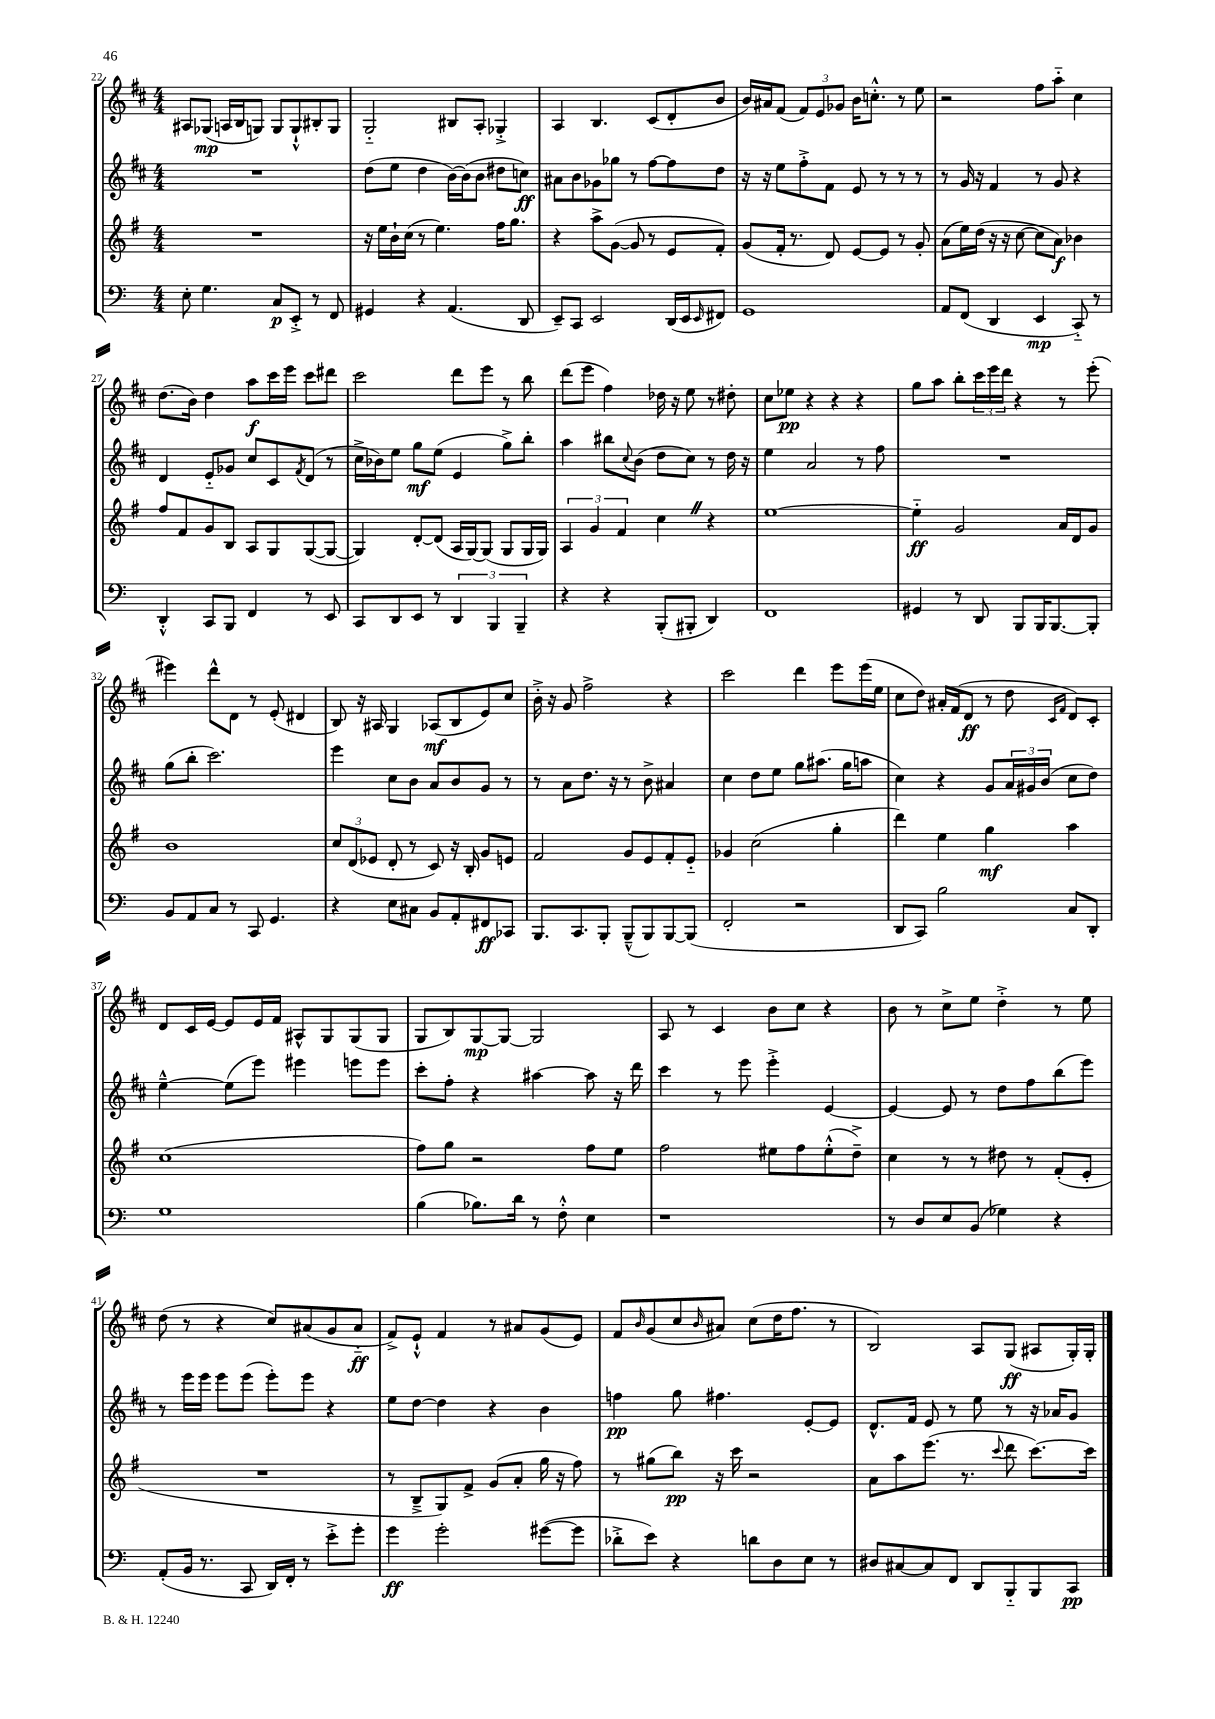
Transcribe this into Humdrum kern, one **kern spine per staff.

**kern	**dynam	**kern	**dynam	**kern	**dynam	**kern	**dynam
*part4	*part4	*part3	*part3	*part2	*part2	*part1	*part1
*staff4	*staff4	*staff3	*staff3	*staff2	*staff2	*staff1	*staff1
*clefF4	*	*clefG2	*	*clefG2	*	*clefG2	*
*k[]	*	*k[f#]	*	*k[f#c#]	*	*k[f#c#]	*
*M4/4	*	*M4/4	*	*M4/4	*	*M4/4	*
=22	=22	=22	=22	=22	=22	=22	=22
8E'\	.	1r	.	1r	.	8A#X/L	.
4.G\	.	.	.	.	.	(8G-X/J	mp
.	.	.	.	.	.	16An/LL	.
.	.	.	.	.	.	16B/J	.
.	.	.	.	.	.	8Gn/J)	.
8C/L	p	.	.	.	.	8G/L	.
8EE'^/J	.	.	.	.	.	8G`^^/	.
8r	.	.	.	.	.	8B#X'/	.
8FF/	.	.	.	.	.	8G/J	.
=23	=23	=23	=23	=23	=23	=23	=23
4GG#X/	.	16r	.	(8dd\L	.	2G/	.
.	.	16ee\LL	.	.	.	.	.
.	.	16b`\	.	8ee\J	.	.	.
.	.	(16cc\JJ	.	.	.	.	.
4r	.	8r	.	4dd\	.	.	.
.	.	4.ee\)	.	.	.	.	.
(4.AA/	.	.	.	[16b\LL)	.	8B#X/L	.
.	.	.	.	(16b\J]	.	.	.
.	.	.	.	8b\J	.	8A'/J	.
.	.	16ff#\KL	.	8dd#X\L	.	4G-X'^/	.
.	.	8.gg\J	.	.	.	.	.
8DD/	.	.	.	8ccn\J)	ff	.	.
=24	=24	=24	=24	=24	=24	=24	=24
8EE~/L)	.	4r	.	8a#X\L	.	4A/	.
8CC/J	.	.	.	8b\	.	.	.
2EE/	.	8aa^\L	.	8g-X\	.	4.B/	.
.	.	([8g\J	.	8gg-X\J	.	.	.
.	.	8g/]	.	8r	.	.	.
.	.	8r	.	[8ff#\L	.	(8c#/L	.
(16DD/LL	.	8e/L	.	8ff#\]	.	8d'/	.
16EE/J	.	.	.	.	.	.	.
16qqEE/	.	.	.	.	.	.	.
8FF#X/J)	.	8f#'/J)	.	8dd\J	.	8b/J	.
=25	=25	=25	=25	=25	=25	=25	=25
1GG	.	(8g/L	.	16r	.	16b/LL)	.
.	.	.	.	16r	.	16a#X/J	.
.	.	16f#'/Jk	.	8ee\L	.	(8f#/J	.
.	.	8.r	.	.	.	.	.
.	.	.	.	8ff#'^\	.	12f#/L)	.
.	.	.	.	.	.	12e/	.
.	.	8d/)	.	8f#\J	.	.	.
.	.	.	.	.	.	12g-X/J	.
.	.	[8e/L	.	8e/	.	16b\KL	.
.	.	.	.	.	.	8.ccn'^^\J	.
.	.	8e/J]	.	8r	.	.	.
.	.	8r	.	8r	.	8r	.
.	.	8g'/	.	8r	.	8ee\	.
=26	=26	=26	=26	=26	=26	=26	=26
8AA/L	.	(8a\L	.	8r	.	2r	.
(8FF/J	.	16ee\L)	.	16g/	.	.	.
.	.	(16dd\JJ	.	16r	.	.	.
4DD/	.	16r	.	4f#/	.	.	.
.	.	16r	.	.	.	.	.
.	.	[8cc\	.	.	.	.	.
4EE/	mp	8cc\L]	.	8r	.	8ff#\L	.
.	.	8a\J)	f	8g/	.	8aa\J	.
8CC/)	.	4b-X\	.	4r	.	4cc#\	.
8r	.	.	.	.	.	.	.
!!LO:LB:g=z
=27	=27	=27	=27	=27	=27	=27	=27
4DD'^^/	.	8ff#/L	.	4d/	.	(8.dd\L	.
.	.	8f#/	.	.	.	.	.
.	.	.	.	.	.	16b\Jk)	.
8CC/L	.	8g/	.	8e/L	.	4dd\	.
8BBB/J	.	8B/J	.	8g-X/J	.	.	.
4FF/	.	8A/L	.	8cc#/L	.	8aa\L	f
.	.	8G/	.	8c#/	.	16ccc#\L	.
.	.	.	.	.	.	16eee\JJ	.
.	.	.	.	8qf#/	.	.	.
8r	.	([8G/	.	(8d/J	.	8ccc#\L	.
8EE/	.	8G/J_	.	8r	.	8ddd#X\J	.
=28	=28	=28	=28	=28	=28	=28	=28
8CC/L	.	4G/])	.	16cc#^\LL	.	2ccc#\	.
.	.	.	.	16b-X\J)	.	.	.
8DD/	.	.	.	8ee\J	.	.	.
8EE/J	.	[8d'/L	.	8gg\L	mf	.	.
8r	.	(8d/J]	.	(8ee\J	.	.	.
6DD/	.	16A/LL	.	4e/	.	8ddd\L	.
.	.	[16G/J)	.	.	.	.	.
.	.	(8G/J]	.	.	.	8eee\J	.
6BBB/	.	.	.	.	.	.	.
.	.	8G/L	.	8gg^\L)	.	8r	.
6BBB~/	.	.	.	.	.	.	.
.	.	16G/L	.	8bb'\J	.	8bb\	.
.	.	16G/JJ)	.	.	.	.	.
=29	=29	=29	=29	=29	=29	=29	=29
4r	.	6A/	.	4aa\	.	(8ddd\L	.
.	.	.	.	.	.	8eee\J	.
.	.	6g/	.	.	.	.	.
4r	.	.	.	8bb#X\L	.	4ff#\)	.
.	.	6f#/	.	.	.	.	.
.	.	.	.	8qqcc#/	.	.	.
.	.	.	.	(8b\J	.	.	.
(8BBB'/L	.	4ccZ\	.	8dd\L	.	16dd-X\	.
.	.	.	.	.	.	16r	.
8BBB#X'/J	.	.	.	8cc#\J)	.	8ee\	.
4DD/)	.	4r	.	8r	.	8r	.
.	.	.	.	16dd\	.	8dd#X'\	.
.	.	.	.	16r	.	.	.
=30	=30	=30	=30	=30	=30	=30	=30
1FF	.	[1ee	.	4ee\	.	8cc#\L	.
.	.	.	.	.	.	8ee-X\J	pp
.	.	.	.	2a/	.	4r	.
.	.	.	.	.	.	4r	.
.	.	.	.	8r	.	4r	.
.	.	.	.	8ff#\	.	.	.
=31	=31	=31	=31	=31	=31	=31	=31
4GG#X/	.	4ee\]	ff	1r	.	8gg\L	.
.	.	.	.	.	.	8aa\J	.
8r	.	2g/	.	.	.	8bb'\L	.
8DD/	.	.	.	.	.	24ccc#\L	.
.	.	.	.	.	.	24eee\	.
.	.	.	.	.	.	24ddd\JJ	.
8BBB/L	.	.	.	.	.	4r	.
16BBB/K	.	.	.	.	.	.	.
[8.BBB/	.	.	.	.	.	.	.
.	.	16a/LL	.	.	.	8r	.
.	.	16d/J	.	.	.	.	.
8BBB'/J]	.	8g/J	.	.	.	(8eee'\	.
!!LO:LB:g=z
=32	=32	=32	=32	=32	=32	=32	=32
8BB/L	.	1b	.	(8gg\L	.	4eee#X\)	.
8AA/	.	.	.	8bb'\J	.	.	.
8C/J	.	.	.	2.ccc#\)	.	8ddd^^\L	.
8r	.	.	.	.	.	8d\J	.
8CC/	.	.	.	.	.	8r	.
4.GG/	.	.	.	.	.	(8e'/	.
.	.	.	.	.	.	4d#X/	.
=33	=33	=33	=33	=33	=33	=33	=33
4r	.	12cc/L	.	4eee\	.	8B/)	.
.	.	(12d/	.	.	.	.	.
.	.	.	.	.	.	16r	.
.	.	12e-X/J	.	.	.	.	.
.	.	.	.	.	.	16A#X/	.
8E\L	.	8d'/	.	8cc#\L	.	4G/	.
8C#X\J	.	8r	.	8b\J	.	.	.
8BB/L	.	8c/)	.	8a/L	.	(8A-X/L	mf
8AA'/	.	16r	.	8b/	.	8B/	.
.	.	16B'/	.	.	.	.	.
8FF#X/	ff	8g/L	.	8g/J	.	8e/)	.
8CC-X/J	.	8en/J	.	8r	.	8cc#/J	.
=34	=34	=34	=34	=34	=34	=34	=34
8.BBB/L	.	2f#/	.	8r	.	16b'^\	.
.	.	.	.	.	.	16r	.
.	.	.	.	8a\L	.	8g/	.
8.CC/	.	.	.	.	.	.	.
.	.	.	.	8.dd\J	.	2ff#^\	.
8BBB'/J	.	.	.	.	.	.	.
.	.	.	.	16r	.	.	.
(8BBB~^^/L	.	8g/L	.	8r	.	.	.
8BBB/)	.	8e/	.	8b^\	.	.	.
[8BBB/	.	8f#'/	.	4a#X/	.	4r	.
(8BBB/J]	.	8e/J	.	.	.	.	.
=35	=35	=35	=35	=35	=35	=35	=35
2FF'/	.	4g-X/	.	4cc#\	.	2ccc#\	.
.	.	(2cc\	.	8dd\L	.	.	.
.	.	.	.	8ee\J	.	.	.
2r	.	.	.	8gg\L	.	4ddd\	.
.	.	.	.	(8.aa#X\J	.	.	.
.	.	4gg'\	.	.	.	8eee\L	.
.	.	.	.	16gg\KL	.	.	.
.	.	.	.	8aan\J	.	(16eee\L	.
.	.	.	.	.	.	16ee\JJ	.
=36	=36	=36	=36	=36	=36	=36	=36
8DD/L	.	4ddd\)	.	4cc#\)	.	8cc#\L	.
8CC/J)	.	.	.	.	.	8dd\J)	.
2B\	.	4ee\	.	4r	.	16a#X'/LL	.
.	.	.	.	.	.	(16f#/J	.
.	.	.	.	.	.	8d/J	ff
.	.	4gg\	mf	8g/L	.	8r	.
.	.	.	.	24a/L	.	8dd\	.
.	.	.	.	24g#X/	.	.	.
.	.	.	.	(24b/JJ	.	.	.
.	.	.	.	.	.	16qqc#/LL	.
.	.	.	.	.	.	16qqf#/JJ	.
8C/L	.	4aa\	.	8cc#\L	.	8d/L)	.
8DD'/J	.	.	.	8dd\J)	.	8c#'/J	.
!!LO:LB:g=z
=37	=37	=37	=37	=37	=37	=37	=37
1G	.	(1cc	.	[4ee~^^\	.	8d/L	.
.	.	.	.	.	.	16c#/L	.
.	.	.	.	.	.	[16e/JJ	.
.	.	.	.	(8ee\L]	.	8e/L]	.
.	.	.	.	8eee\J)	.	16e/L	.
.	.	.	.	.	.	16f#/JJ	.
.	.	.	.	4eee#X\	.	8A#X^^/L	.
.	.	.	.	.	.	8G/	.
.	.	.	.	8eeen\L	.	(8G/	.
.	.	.	.	8eee\J	.	8G/J	.
=38	=38	=38	=38	=38	=38	=38	=38
(4B\	.	8ff#\L)	.	8ccc#'\L	.	8G/L	.
.	.	8gg\J	.	8ff#'\J	.	8B/)	.
8.B-X\L)	.	2r	.	4r	.	[8G/	mp
.	.	.	.	.	.	8G/J_	.
16d\Jk	.	.	.	.	.	.	.
8r	.	.	.	[4aa#X\	.	2G/]	.
8F'^^\	.	.	.	.	.	.	.
4E\	.	8ff#\L	.	8aa#\]	.	.	.
.	.	8ee\J	.	16r	.	.	.
.	.	.	.	16ddd\	.	.	.
=39	=39	=39	=39	=39	=39	=39	=39
1r	.	2ff#\	.	4ccc#\	.	8A/	.
.	.	.	.	.	.	8r	.
.	.	.	.	8r	.	4c#/	.
.	.	.	.	8eee\	.	.	.
.	.	8ee#X\L	.	4eee'^\	.	8b\L	.
.	.	8ff#\	.	.	.	8cc#\J	.
.	.	(8ee#'^^\	.	[4e/	.	4r	.
.	.	8dd~^\J)	.	.	.	.	.
=40	=40	=40	=40	=40	=40	=40	=40
8r	.	4cc\	.	4e/_	.	8b\	.
8D/L	.	.	.	.	.	8r	.
8E/	.	8r	.	8e/]	.	8cc#^\L	.
(8BB/J	.	8r	.	8r	.	8ee\J	.
4G-X\)	.	8dd#X\	.	8dd\L	.	4dd'^\	.
.	.	8r	.	8ff#\	.	.	.
4r	.	(8f#'/L	.	(8bb\	.	8r	.
.	.	8e'/J	.	8eee\J)	.	8ee\	.
!!LO:LB:g=z
=41	=41	=41	=41	=41	=41	=41	=41
(8AA'/L	.	1r	.	8r	.	(8dd\	.
16BB/Jk	.	.	.	16eee\LL	.	8r	.
8.r	.	.	.	16eee\JJ	.	.	.
.	.	.	.	8eee\L	.	4r	.
8CC/	.	.	.	(8eee\J	.	.	.
16DD/LL)	.	.	.	8eee'\L)	.	8cc#/L)	.
16FF'/JJ	.	.	.	.	.	.	.
8r	.	.	.	8eee\J	.	(8a#X/	.
8e'^\L	.	.	.	4r	.	8g/	.
8g'\J	.	.	.	.	.	8a#/J	ff
=42	=42	=42	=42	=42	=42	=42	=42
4g\	ff	8r	.	8ee\L	.	8f#^/L)	.
.	.	8B~^/L	.	[8dd\J	.	8e`^^/J	.
2g'\	.	8G/)	.	4dd\]	.	4f#/	.
.	.	8f#^/J	.	.	.	.	.
.	.	(8g/L	.	4r	.	8r	.
.	.	8a'/J	.	.	.	8a#X/L	.
([8g#X\L	.	16gg\	.	4b\	.	(8g/	.
.	.	16r	.	.	.	.	.
8g#\J]	.	8ff#\)	.	.	.	8e/J)	.
=43	=43	=43	=43	=43	=43	=43	=43
8d-X'^\L	.	8r	.	4ffn\	pp	8f#/L	.
.	.	.	.	.	.	16qqb/	.
8e\J)	.	(8gg#X\L	.	.	.	(8g/	.
4r	.	8bb\J)	pp	8gg\	.	8cc#/	.
.	.	.	.	.	.	16qqb/	.
.	.	16r	.	4.ff#X\	.	8a#X/J)	.
.	.	16ccc\	.	.	.	.	.
8dn\L	.	2r	.	.	.	(8cc#\L	.
8D\	.	.	.	.	.	16dd\K	.
.	.	.	.	.	.	8.ff#\J	.
8E\J	.	.	.	[8e'/L	.	.	.
8r	.	.	.	8e/J]	.	8r	.
=44	=44	=44	=44	=44	=44	=44	=44
8D#X/L	.	8a\L	.	8.d^^/L	.	2B/)	.
[8C#X/	.	8aa\	.	.	.	.	.
.	.	.	.	16f#/Jk	.	.	.
8C#/]	.	(8.eee\J	.	8e/	.	.	.
8FF/J	.	.	.	8r	.	.	.
.	.	8.r	.	.	.	.	.
8DD/L	.	.	.	8ee\	.	8A/L	.
.	.	8qqccc/	.	.	.	.	.
8BBB/	.	8ddd\	.	8r	.	(8G/J	ff
8BBB/	.	[8.ccc\L)	.	16r	.	8A#X/L	.
.	.	.	.	16a-X/KL	.	.	.
8CC/J	pp	.	.	8g/J	.	16G'/L)	.
.	.	16ccc\Jk]	.	.	.	16G'/JJ	.
==	==	==	==	==	==	==	==
*-	*-	*-	*-	*-	*-	*-	*-
